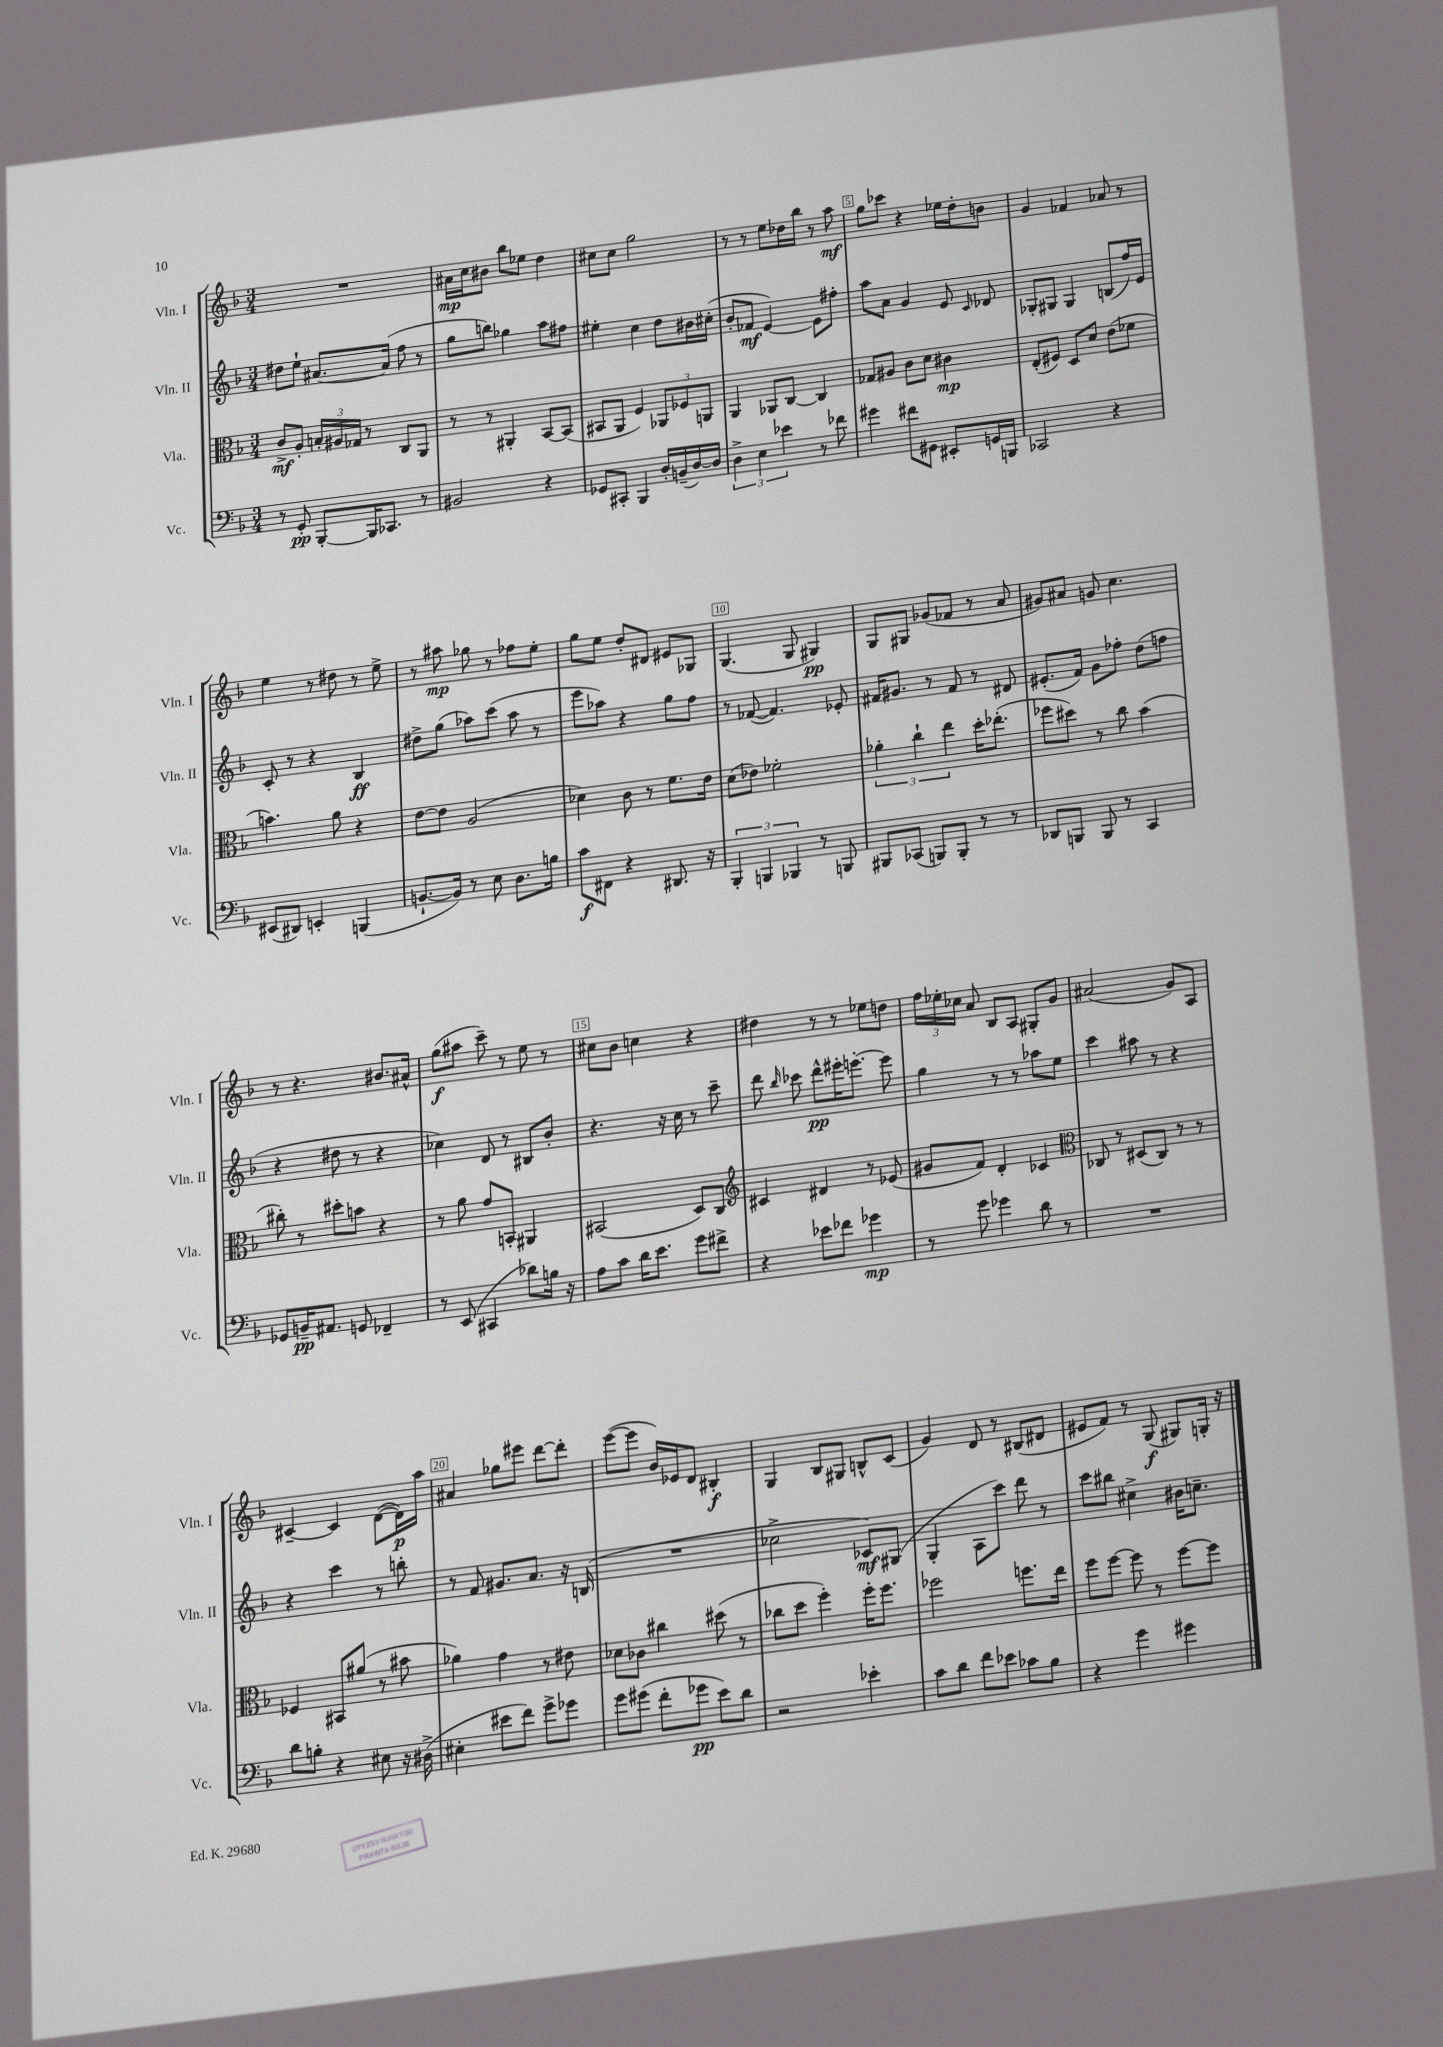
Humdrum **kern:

**kern	**dynam	**kern	**dynam	**kern	**dynam	**kern	**dynam
*part4	*part4	*part3	*part3	*part2	*part2	*part1	*part1
*staff4	*staff4	*staff3	*staff3	*staff2	*staff2	*staff1	*staff1
*I"Vc.	*	*I"Vla.	*	*I"Vln. II	*	*I"Vln. I	*
*I'Vc.	*	*I'Vla.	*	*I'Vln. II	*	*I'Vln. I	*
*clefF4	*	*clefC3	*	*clefG2	*	*clefG2	*
*k[b-]	*	*k[b-]	*	*k[b-]	*	*k[b-]	*
*M3/4	*	*M3/4	*	*M3/4	*	*M3/4	*
=1	=1	=1	=1	=1	=1	=1	=1
8r	.	8c^/L	mf	8dd#X\L	.	2.r	.
8GG'/	pp	8A'/J	.	8ee`\J	.	.	.
[8BBB-'/L	.	24Bn'/LL	.	[8.a#X/L	.	.	.
.	.	24A#X/	.	.	.	.	.
.	.	24G-X/JJ	.	.	.	.	.
16BBB-/K]	.	8r	.	.	.	.	.
8.CC-X/J	.	.	.	(16a#/Jk]	.	.	.
.	.	8C/L	.	8ff\	.	.	.
8r	.	8AA/J	.	8r	.	.	.
=2	=2	=2	=2	=2	=2	=2	=2
2BB#X/	.	8r	.	8gg\L	.	16a#X\LL	mp
.	.	.	.	.	.	16cc\J	.
.	.	8r	.	8bbn\J)	.	8b#X\J	.
.	.	4AA#X'/	.	4gg-X\	.	8bb-\L	.
.	.	.	.	.	.	8ee-X\J	.
4r	.	[8BB-/L	.	8aa\L	.	4dd\	.
.	.	(8BB-/J]	.	8ff#X\J	.	.	.
=3	=3	=3	=3	=3	=3	=3	=3
8GG-X/L	.	8BB#X/L	.	4ee#X'\	.	8cc#X\L	.
8CC#X'/J	.	8AA/J	.	.	.	8cc#\J	.
4BBB-/	.	4F/)	.	4cc\	.	2gg\	.
16D'/LL	.	12AA-X/L	.	8dd\L	.	.	.
(16BBn~/	.	.	.	.	.	.	.
.	.	12F-X/	.	.	.	.	.
[16D/)	.	.	.	16b#X\L	.	.	.
.	.	12AAn/J	.	.	.	.	.
16D/JJ]	.	.	.	(16cc#X'\JJ	.	.	.
=4	=4	=4	=4	=4	=4	=4	=4
6D^\	.	4AA/	.	8b-'/L	.	8r	.
.	.	.	.	8f-X/J	mf	8r	.
6E\	.	.	.	.	.	.	.
.	.	8AA-X/L	.	[4e/)	.	8ee\L	.
6e-X\	.	.	.	.	.	.	.
.	.	[8C/J	.	.	.	16dd-X\L	.
.	.	.	.	.	.	16bb-\JJ	.
8r	.	4C/]	.	8e\L]	.	8r	.
8f-X\	.	.	.	8ff#X'\J	.	8aa\	mf
=5	=5	=5	=5	=5	=5	=5	=5
4g#X\	.	8G-X/L	.	8aa\L	.	8gg\L	.
.	.	8A#X/J	.	8a\J	.	8ccc-X\J	.
8f#X\L	.	8c\L	.	4g/	.	4r	.
8GG#X\J	.	8d\J	.	.	.	.	.
8EE#X'/L	.	4c#X\	mp	8e/	.	16ee-X\LL	.
.	.	.	.	.	.	16dd'\J	.
.	.	.	.	16qqc/	.	.	.
16GGn/L	.	.	.	8d-X/	.	8bn\J	.
16BBBn/JJ	.	.	.	.	.	.	.
=6	=6	=6	=6	=6	=6	=6	=6
2CC-X/	.	(8E'/L	.	8G-X'/L	.	4g/	.
.	.	8F#X/J)	.	8G#X/J	.	.	.
.	.	8D/L	.	4G#/	.	4f-X/	.
.	.	8d/J	.	.	.	.	.
4r	.	(8e\L	.	(8Bn/L	.	8a-X/	.
.	.	8f-X\J	.	16ff/L)	.	8r	.
.	.	.	.	16e/JJ	.	.	.
!!LO:LB:g=z
=7	=7	=7	=7	=7	=7	=7	=7
(8EE#X/L	.	4.bn\)	.	8c'/	.	4ee\	.
8DD#X/J)	.	.	.	8r	.	.	.
4EEn'/	.	.	.	4r	.	8r	.
.	.	8a\	.	.	.	8dd#X\	.
(4BBBn/	.	4r	.	4B-/	ff	8r	.
.	.	.	.	.	.	8ee^\	.
=8	=8	=8	=8	=8	=8	=8	=8
[8.BBn`/L	.	[8e\L	.	8dd#X^\L	.	8r	.
.	.	8e\J]	.	(8gg\J	.	8aa#X\	mp
16BB/Jk])	.	.	.	.	.	.	.
8r	.	(2A/	.	8aa-X\L)	.	8gg-X\	.
8E\	.	.	.	(8ccc\J	.	8r	.
8.D\L	.	.	.	8aa-\	.	8ff-X\L	.
.	.	.	.	8r	.	8ee'\J	.
16Bn\Jk	.	.	.	.	.	.	.
=9	=9	=9	=9	=9	=9	=9	=9
8c\L	f	4d-X\)	.	8eee\L	.	8gg\L	.
8FF#X\J	.	.	.	8aa-X\J)	.	8ee\J	.
4r	.	8c\	.	4r	.	8dd'/L	.
.	.	8r	.	.	.	8d#X/J	.
8.DD#X/	.	8.f\L	.	8gg\L	.	8e#X/L	.
.	.	.	.	8ff\J	.	8G-X/J	.
16r	.	16e\Jk	.	.	.	.	.
=10	=10	=10	=10	=10	=10	=10	=10
6BBB-'/	.	(8d\L	.	8r	.	(4.G/	.
.	.	8e-X\J)	.	([8f-X/	.	.	.
6BBBn/	.	.	.	.	.	.	.
.	.	2f-X'\	.	4.f-/])	.	.	.
6BBB-X/	.	.	.	.	.	.	.
.	.	.	.	.	.	8G/	.
8r	.	.	.	.	.	4G#X/)	pp
8BBBn/	.	.	.	8e-X'/	.	.	.
=11	=11	=11	=11	=11	=11	=11	=11
8BBB#X/L	.	6a-X'\	.	16f#X/KL	.	8G/L	.
.	.	.	.	8.g#X/J	.	.	.
(8CC-X/J	.	.	.	.	.	8G#X/J	.
.	.	6cc`\	.	.	.	.	.
8BBBn/L)	.	.	.	8r	.	(8g-X/L	.
.	.	6ee\	.	.	.	.	.
8BBB'/J	.	.	.	8f#/	.	8f-X/J	.
8r	.	16dd'\KL	.	8r	.	8r	.
.	.	(8.ee-X'\J	.	.	.	.	.
8r	.	.	.	8d#X/	.	8a/	.
=12	=12	=12	=12	=12	=12	=12	=12
8DD-X/L	.	8ff-X\L	.	(8.e#X'/L	.	8g#X/L)	.
8BBBn/J	.	8dd#X\J)	.	.	.	8a#X/J	.
.	.	.	.	16f/Jk)	.	.	.
8BBB/	.	8r	.	8g\L	.	8gn/	.
8r	.	8cc\	.	8ff-X'\J	.	4.cc\	.
4CC/	.	(4b-\	.	(8dd\L	.	.	.
.	.	.	.	8ffn\J	.	.	.
!!LO:LB:g=z
=13	=13	=13	=13	=13	=13	=13	=13
8GG-X/L	.	8cc#X'\)	.	4r	.	8r	.
16BBn~/K	pp	8r	.	.	.	4.r	.
8.AA#X/J	.	.	.	.	.	.	.
.	.	8dd#X'\L	.	8dd#X\	.	.	.
8GGn/	.	8bn\J	.	8r	.	.	.
4FF-X~/	.	4r	.	4r	.	8.b#X/L	.
.	.	.	.	.	.	16a#X^^/Jk	.
=14	=14	=14	=14	=14	=14	=14	=14
8r	.	8r	.	4cc-X\)	.	(8gg\L	f
(8EE/	.	8a\	.	.	.	8aa#X\J	.
4CC#X/	.	8g/L	.	8d/	.	8ccc~\)	.
.	.	8BBn'/J	.	8r	.	8r	.
8d-X\L)	.	4AA#X/	.	8B#X/L	.	8ee\	.
16Bn\Jk	.	.	.	8b-'/J	.	8r	.
16r	.	.	.	.	.	.	.
=15	=15	=15	=15	=15	=15	=15	=15
8A\L	.	(2BB#X/	.	4.r	.	8cc#X\L	.
8c\J	.	.	.	.	.	8b-\J	.
16d\KL	.	.	.	.	.	4ccn\	.
8.e\J	.	.	.	.	.	.	.
.	.	.	.	16r	.	.	.
.	.	.	.	16cc\	.	.	.
8g\L	.	8D/L)	.	8r	.	4r	.
8f#X^\J	.	8C/J	.	8ccc~\	.	.	.
=16	=16	=16	=16	=16	=16	=16	=16
*	*	*clefG2	*	*	*	*	*
4r	.	4c#X/	.	8ddd\	.	4dd#X\	.
.	.	.	.	16qqbb-/	.	.	.
.	.	.	.	8ccc-X\	.	.	.
8e-X\L	.	4d#X/	.	8ddd^^\L	pp	8r	.
8f-X\J	.	.	.	16eee#X'\K	.	8r	.
.	.	.	.	[8.eeen'\J	.	.	.
4g-X\	mp	8r	.	.	.	8ee-X\L	.
.	.	(8e-X/	.	8eee\]	.	8ddn\J	.
=17	=17	=17	=17	=17	=17	=17	=17
8r	.	8g#X/L	.	4gg\	.	24ff\LL	.
.	.	.	.	.	.	24ee-X'\	.
.	.	.	.	.	.	24cc-X\JJ	.
8g\	.	8f/J)	.	.	.	8a/	.
4g-X\	.	4d'/	.	8r	.	8B-/L	.
.	.	.	.	8r	.	8A/J	.
8d\	.	4c-X/	.	8aa-X\L	.	8G#X'/L	.
8r	.	.	.	8ee\J	.	8g/J	.
=18	=18	=18	=18	=18	=18	=18	=18
*	*	*clefC3	*	*	*	*	*
2.r	.	8C-X/	.	4ccc\	.	(2a#X/	.
.	.	8r	.	.	.	.	.
.	.	(8D#X/L	.	8aa#X\	.	.	.
.	.	8C-/J)	.	8r	.	.	.
.	.	8r	.	4r	.	8g/L)	.
.	.	8r	.	.	.	8A/J	.
!!LO:LB:g=z
=19	=19	=19	=19	=19	=19	=19	=19
8d\L	.	4F-X/	.	4r	.	[4c#X~/	.
8Bn'\J	.	.	.	.	.	.	.
4r	.	8BB#X/L	.	4ccc\	.	4c#/]	.
.	.	(8a#X/J	.	.	.	.	.
8E#X\	.	8r	.	8r	.	([8d\L	.
16r	.	8b#X\	.	8bbn'\	.	16d\L])	p
(16D#X^\	.	.	.	.	.	16aa\JJ	.
=20	=20	=20	=20	=20	=20	=20	=20
4E#X'\	.	4a-X\)	.	8r	.	4a#X/	.
.	.	.	.	8f/	.	.	.
8e#X\L	.	4g\	.	8.g#X/L	.	8gg-X\L	.
8f\J)	.	.	.	.	.	8eee#X\J	.
.	.	.	.	8.a/J	.	.	.
8g^\L	.	8r	.	.	.	[8ddd\L	.
8g-X\J	.	8e#X\	.	16r	.	8ddd'\J]	.
.	.	.	.	(16Bn/	.	.	.
=21	=21	=21	=21	=21	=21	=21	=21
8g\L	.	8d-X\L	.	2.r	.	([8eee\L	.
(8g#X\J	.	8c-X\J	.	.	.	8eee\J]	.
8f'\L	.	4cc#X\	.	.	.	16b-/LL)	.
.	.	.	.	.	.	16e-X/J	.
8g-X\J	pp	.	.	.	.	8d/J	.
8e\L)	.	(8dd#X\	.	.	.	4B#X'/	f
8d\J	.	8r	.	.	.	.	.
=22	=22	=22	=22	=22	=22	=22	=22
2r	.	8cc-X\L	.	2cc-X^\	.	4G/	.
.	.	8dd\J	.	.	.	.	.
.	.	4ff'\)	.	.	.	8B-/L	.
.	.	.	.	.	.	8G#X/J	.
4e-X'\	.	16ff'\KL	.	8c-X/L)	mf	8Bn^^/L	.
.	.	8.ff\J	.	.	.	.	.
.	.	.	.	(8G#X/J	.	(8c/J	.
=23	=23	=23	=23	=23	=23	=23	=23
8c\L	.	2ff-X\	.	4G'/	.	4g/)	.
8d\J	.	.	.	.	.	.	.
8f\L	.	.	.	8A\L	.	8d/	.
8e-X\J	.	.	.	8ccc\J)	.	8r	.
8c-X\L	.	8.ffn\L	.	8ddd\	.	(8B#X/L	.
8B-\J	.	.	.	8r	.	8d#X/J	.
.	.	16ee\Jk	.	.	.	.	.
=24	=24	=24	=24	=24	=24	=24	=24
4r	.	8ff\L	.	8ccc\L	.	8e#X/L	.
.	.	[8ff\J	.	8bb#X\J	.	8f/J)	.
4g\	.	8ff\]	.	4cc#X^\	.	8r	.
.	.	8r	.	.	.	(8G/	f
4g#X\	.	[8ff\L	.	16b#X\KL	.	8G#X/L)	.
.	.	.	.	8.ccn~\J	.	.	.
.	.	8ff\J]	.	.	.	16Gn'/Jk	.
.	.	.	.	.	.	16r	.
==	==	==	==	==	==	==	==
*-	*-	*-	*-	*-	*-	*-	*-
